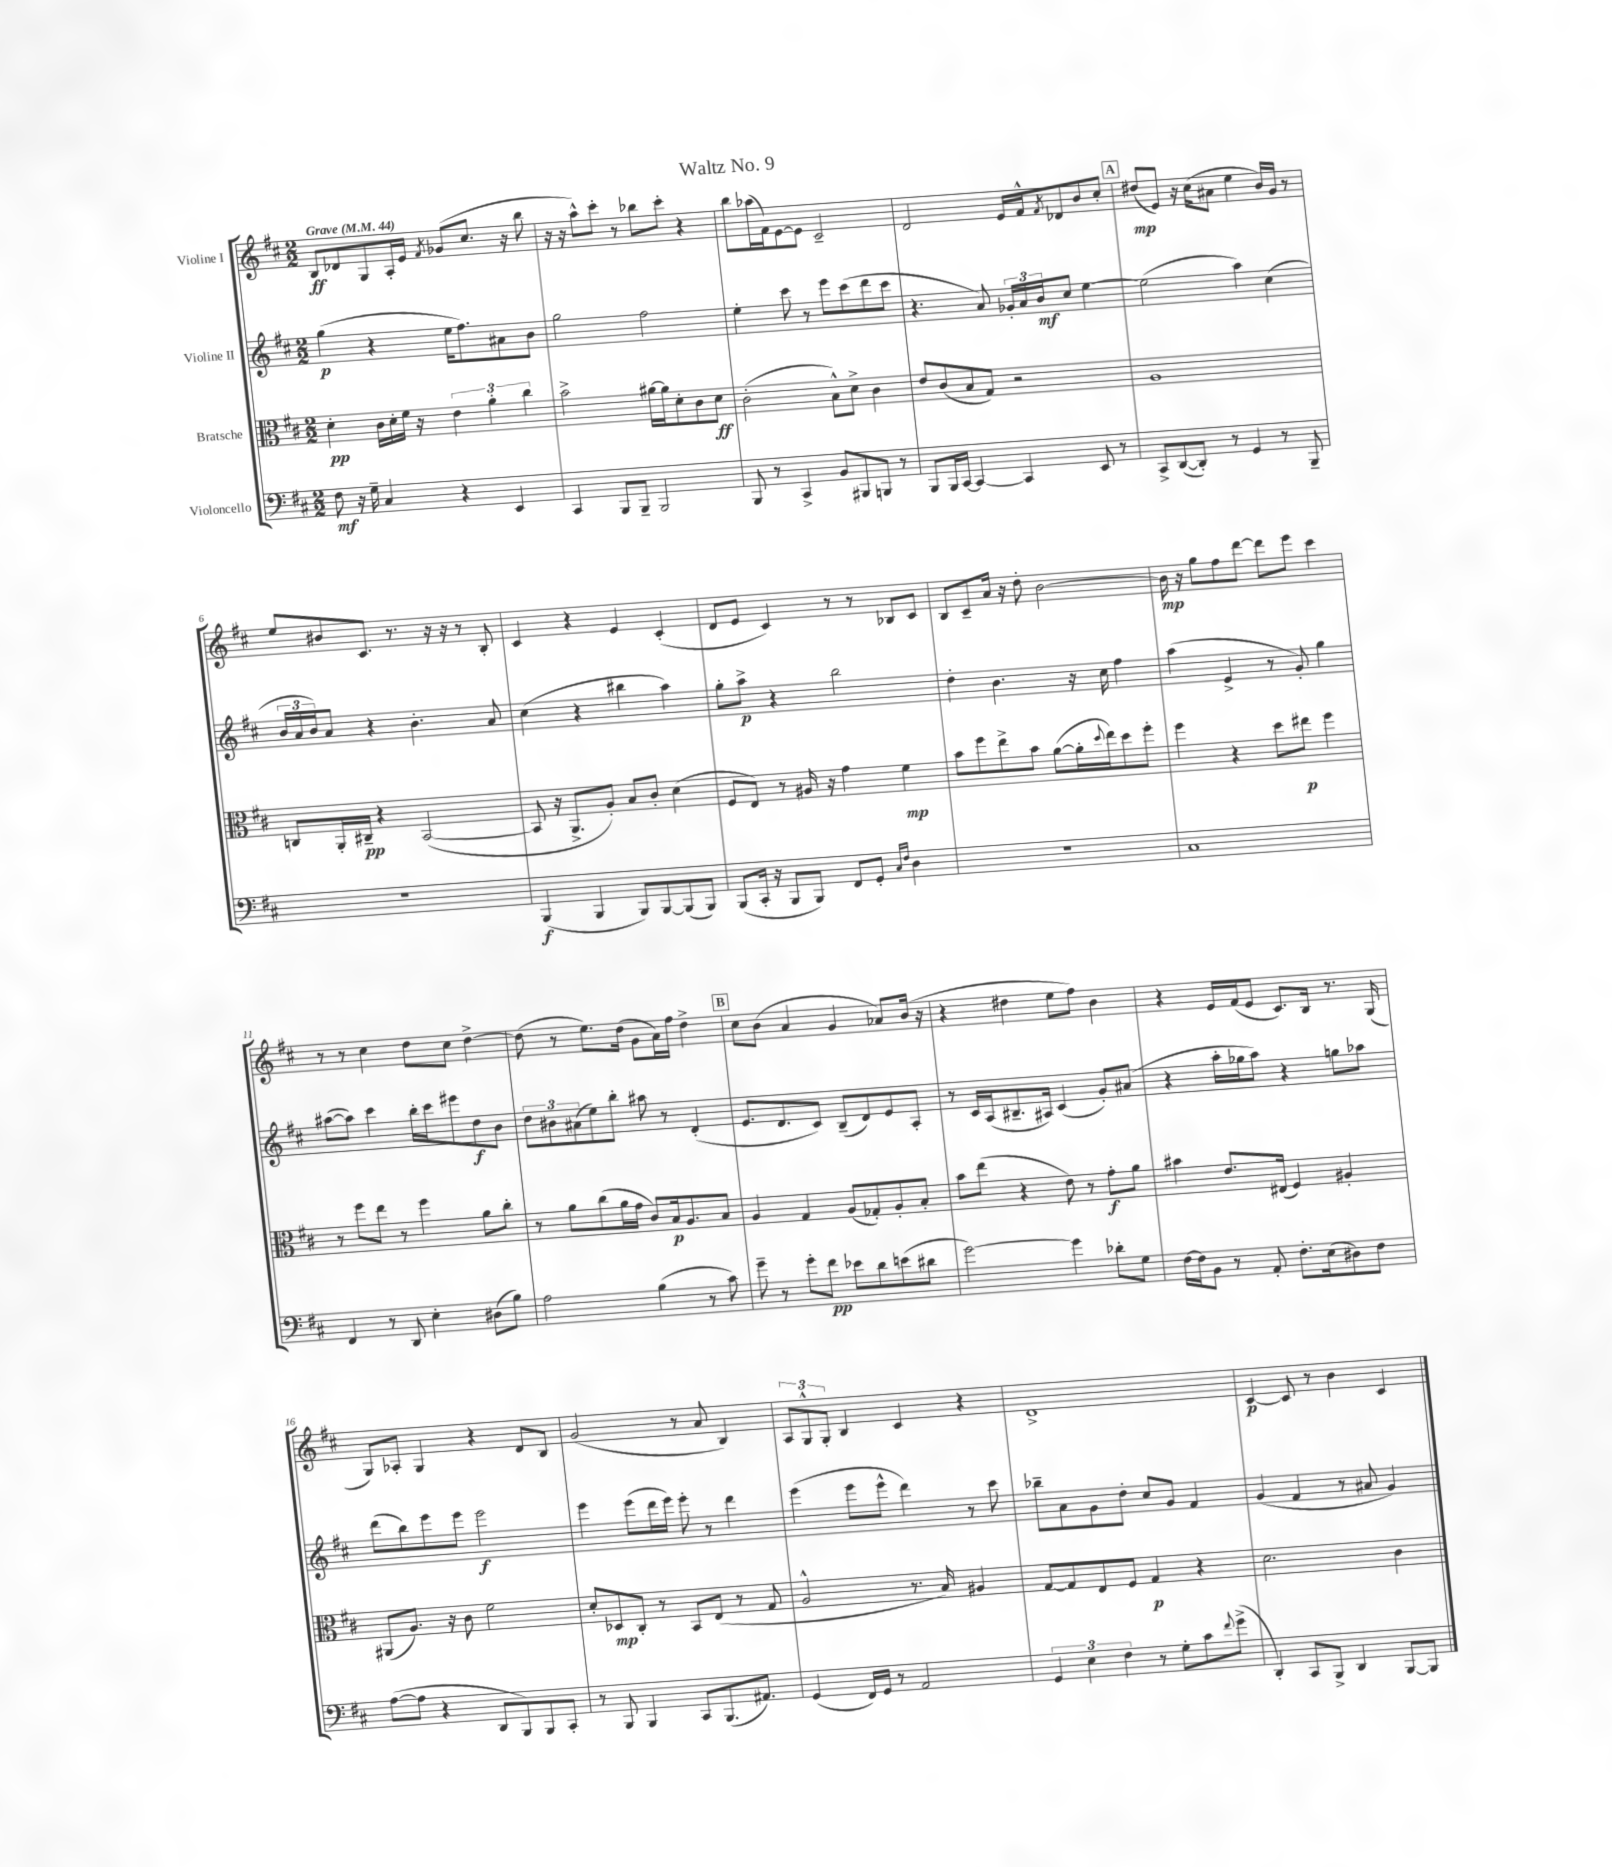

**kern	**dynam	**kern	**dynam	**kern	**dynam	**kern	**dynam
*part4	*part4	*part3	*part3	*part2	*part2	*part1	*part1
*staff4	*staff4	*staff3	*staff3	*staff2	*staff2	*staff1	*staff1
*I"Violoncello	*	*I"Bratsche	*	*I"Violine II	*	*I"Violine I	*
*clefF4	*	*clefC3	*	*clefG2	*	*clefG2	*
*k[f#c#]	*	*k[f#c#]	*	*k[f#c#]	*	*k[f#c#]	*
*M2/2	*	*M2/2	*	*M2/2	*	*M2/2	*
*MM44	*	*MM44	*	*MM44	*	*MM44	*
=1	=1	=1	=1	=1	=1	=1	=1
!	!	!	!	!	!	!LO:TX:a:B:t=Grave	!
8F#\	mf	4d'\	pp	(4gg\	p	8B/L	ff
16r	.	.	.	.	.	8d-X/	.
16G~\	.	.	.	.	.	.	.
4C#/	.	16c#\LL	.	4r	.	8G/	.
.	.	16d'\	.	.	.	.	.
.	.	16f#\JJ	.	.	.	16A'/L	.
.	.	16r	.	.	.	16e/JJ	.
.	.	.	.	.	.	8qf#/	.
4r	.	6e\	.	16ee\KL	.	(8g-X/L	.
.	.	.	.	8.ff#\)	.	.	.
.	.	.	.	.	.	8.cc#/J	.
.	.	6a'\	.	.	.	.	.
4EE/	.	.	.	8a#X\	.	.	.
.	.	.	.	.	.	16r	.
.	.	6cc#\	.	.	.	.	.
.	.	.	.	8b\J	.	8bb\	.
=2	=2	=2	=2	=2	=2	=2	=2
4CC#/	.	2b^\	.	2gg\	.	16r	.
.	.	.	.	.	.	16r	.
.	.	.	.	.	.	8aa^^\L)	.
8BBB/L	.	.	.	.	.	8ccc#'\J	.
8BBB~/J	.	.	.	.	.	8r	.
2BBB/	.	[16a#X\LL	.	2ff#\	.	8bb-X\L	.
.	.	16a#\J]	.	.	.	.	.
.	.	8d'\	.	.	.	8ccc#'\J	.
.	.	8c#\	.	.	.	4r	.
.	.	8d\J	ff	.	.	.	.
=3	=3	=3	=3	=3	=3	=3	=3
8BBB/	.	(2c#'\	.	4ee'\	.	8bb\L	.
8r	.	.	.	.	.	(16aa-X\L	.
.	.	.	.	.	.	16f#\J)	.
4CC#^/	.	.	.	8ccc#\	.	[8e\	.
.	.	.	.	8r	.	8e\J]	.
8BB/L	.	8B^^\L)	.	8eee\L	.	2c#~/	.
8BBB#X/	.	8d^\J	.	(8ccc#\	.	.	.
8BBBn/J	.	4c#\	.	8ddd\	.	.	.
8r	.	.	.	8ccc#\J	.	.	.
=4	=4	=4	=4	=4	=4	=4	=4
8BBB/L	.	8e/L	.	4.r	.	2d/	.
16BBB/L	.	(8c#/	.	.	.	.	.
[16CC#/JJ	.	.	.	.	.	.	.
4CC#/_	.	8B/	.	.	.	.	.
.	.	8G/J)	.	8a/)	.	.	.
4CC#/]	.	2r	.	24g-X'/LL	.	16e/LL	.
.	.	.	.	24a/	.	.	.
.	.	.	.	.	.	16f#^^/J	.
.	.	.	.	24b/J	mf	.	.
.	.	.	.	.	.	8qf#/	.
.	.	.	.	8cc#/J	.	8d-X/	.
8EE/	.	.	.	[4ee\	.	8b/	.
8r	.	.	.	.	.	8cc#'/J	.
!!LO:REH:place=s1:t=A
=5	=5	=5	=5	=5	=5	=5	=5
8CC#^/L	.	1A	.	(2ee\]	.	(8dd#X/L	mp
([8DD/	.	.	.	.	.	8e/J)	.
8DD'/J])	.	.	.	.	.	16r	.
.	.	.	.	.	.	(16cc#\KL	.
8r	.	.	.	.	.	8a#X\J	.
4GG/	.	.	.	4aa\)	.	4ee\	.
8r	.	.	.	(4cc#\	.	16b/LL)	.
.	.	.	.	.	.	16g/JJ	.
8BBB~/	.	.	.	.	.	8r	.
!!LO:LB:g=z
=6	=6	=6	=6	=6	=6	=6	=6
1r	.	8Cn/L	.	24b/LL	.	8ee/L	.
.	.	.	.	24a/	.	.	.
.	.	.	.	24b/J)	.	.	.
.	.	16AA'/L	.	8a/J	.	8b#X/	.
.	.	16C#X~/JJ	pp	.	.	.	.
.	.	4r	.	4r	.	8.c#/J	.
.	.	.	.	.	.	8.r	.
.	.	([2BB/	.	4.b'\	.	.	.
.	.	.	.	.	.	16r	.
.	.	.	.	.	.	16r	.
.	.	.	.	.	.	8r	.
.	.	.	.	8a/	.	8B'/	.
=7	=7	=7	=7	=7	=7	=7	=7
(4BBB/	f	8BB/]	.	(4cc#\	.	4c#/	.
.	.	16r	.	.	.	.	.
.	.	8.AA^/L	.	.	.	.	.
4BBB/	.	.	.	4r	.	4r	.
.	.	8A'/J)	.	.	.	.	.
8BBB/L)	.	8B/L	.	4bb#X\	.	4e/	.
[8BBB/	.	8c#'/J	.	.	.	.	.
(8BBB/]	.	(4d\	.	4aa\)	.	(4c#'/	.
8BBB/J)	.	.	.	.	.	.	.
=8	=8	=8	=8	=8	=8	=8	=8
(8BBB/L	.	8F#/L	.	8gg'\L	.	8d/L	.
16CC#'/Jk	.	8E/J)	.	8aa^\J	p	8e/J	.
16r	.	.	.	.	.	.	.
8BBB/L	.	8r	.	4r	.	4c#/)	.
8BBB/J)	.	16A#X/	.	.	.	.	.
.	.	16r	.	.	.	.	.
8FF#/L	.	4g\	.	2bb\	.	8r	.
8GG'/J	.	.	.	.	.	8r	.
16qqC#/LL	.	.	.	.	.	.	.
16qqF#/JJ	.	.	.	.	.	.	.
4D\	.	4f#\	mp	.	.	8B-X/L	.
.	.	.	.	.	.	8c#/J	.
=9	=9	=9	=9	=9	=9	=9	=9
1r	.	8b\L	.	4dd'\	.	8B/L	.
.	.	8ff#\	.	.	.	8c#~/	.
.	.	8ee^\	.	4.b\	.	16a/Jk	.
.	.	.	.	.	.	16r	.
.	.	8b\J	.	.	.	8dd'\	.
.	.	([8a\L	.	.	.	[2b\	.
.	.	16a'\L]	.	16r	.	.	.
.	.	8qqdd/	.	.	.	.	.
.	.	16ee\J)	.	16cc#\	.	.	.
.	.	8dd\	.	4ff#\	.	.	.
.	.	8ff#'\J	.	.	.	.	.
=10	=10	=10	=10	=10	=10	=10	=10
1C#	.	4ff#\	.	(4aa\	.	16b\]	mp
.	.	.	.	.	.	16r	.
.	.	.	.	.	.	8gg\L	.
.	.	4r	.	4e^/	.	8ff#\	.
.	.	.	.	.	.	[8ddd\J	.
.	.	8dd\L	.	8r	.	8ddd\L]	.
.	.	8ee#X\J	p	8g'/)	.	8eee\J	.
.	.	4ff#\	.	4gg\	.	4ccc#\	.
!!LO:LB:g=z
=11	=11	=11	=11	=11	=11	=11	=11
4FF#/	.	8r	.	([8aa#X\L	.	8r	.
.	.	8ff#\L	.	8aa#\J])	.	8r	.
8r	.	8ee\J	.	4ccc#\	.	4cc#\	.
8DD/	.	8r	.	.	.	.	.
4E'\	.	4ff#\	.	16bb'\LL	.	8dd\L	.
.	.	.	.	16ccc#\J	.	.	.
.	.	.	.	8eee#X\	.	8cc#\J	.
(8D#X\L	.	8a\L	.	8dd\	f	[4dd^\	.
8B\J)	.	8cc#'\J	.	8b\J	.	.	.
=12	=12	=12	=12	=12	=12	=12	=12
2A\	.	8r	.	12dd\L	.	(8dd\]	.
.	.	.	.	12b#X\	.	.	.
.	.	8a\L	.	.	.	8r	.
.	.	.	.	(12a#X\	.	.	.
.	.	(8cc#\	.	8ee\)	.	8.ee\L)	.
.	.	16a\L	.	8bb'\J	.	.	.
.	.	16g\JJ	.	.	.	(16dd\Jk	.
(4B\	.	8c#/L)	.	8aa#X\	.	8g\L	.
.	.	16B/k	p	8r	.	16a\L)	.
.	.	8.A/	.	.	.	16ff#\JJ	.
8r	.	.	.	(4d'/	.	4dd^\	.
8c#\)	.	8B/J	.	.	.	.	.
!!LO:REH:place=s1:t=B
=13	=13	=13	=13	=13	=13	=13	=13
8g~\	.	4A/	.	8.e/L	.	8cc#\L	.
8r	.	.	.	.	.	(8b\J	.
.	.	.	.	8.d/	.	.	.
8g'\L	.	4G/	.	.	.	4a/	.
8f#\J	pp	.	.	8c#/J)	.	.	.
8e-X\L	.	(8A/L	.	(8B~/L	.	4g/	.
8d\	.	8G-X'/)	.	8d/)	.	.	.
(8en\	.	8A'/	.	8e/	.	8a-X/L)	.
8d#X\J	.	8B'/J	.	8A'/J	.	(16b/Jk	.
.	.	.	.	.	.	16r	.
=14	=14	=14	=14	=14	=14	=14	=14
[2g\)	.	8b\L	.	8r	.	4r	.
.	.	(8ee\J	.	16c#/LL	.	.	.
.	.	.	.	(16A/J	.	.	.
.	.	4r	.	8.B#X~/	.	4dd#X\	.
.	.	.	.	16A#X/Jk)	.	.	.
4g\]	.	8e\)	.	(4c#/	.	8ee\L	.
.	.	8r	.	.	.	8ff#\J)	.
8d-X'\L	.	8g'\L	f	8g'/L)	.	4b\	.
8G\J	.	8a\J	.	(8a#X/J	.	.	.
=15	=15	=15	=15	=15	=15	=15	=15
[16F#\LL	.	4b#X\	.	4r	.	4r	.
16F#\J]	.	.	.	.	.	.	.
8BB\J	.	.	.	.	.	.	.
8r	.	8.e/L	.	16aa'\LL	.	16e/LL	.
.	.	.	.	16gg-X\J	.	(16f#/J	.
8AA'/	.	.	.	8aa\J)	.	8e/J	.
.	.	(16E#X/Jk	.	.	.	.	.
8.F#'\L	.	4F#/)	.	4r	.	8.c#/L)	.
(16E\k	.	.	.	.	.	16B/Jk	.
8D#X\)	.	4A#X'/	.	8ggn\L	.	8.r	.
8F#\J	.	.	.	8aa-X\J	.	.	.
.	.	.	.	.	.	(16G/	.
!!LO:LB:g=z
=16	=16	=16	=16	=16	=16	=16	=16
([8A\L	.	(8AA#X/L	.	(8ddd\L	.	8G/L)	.
8A\J]	.	8.A/J)	.	8bb\)	.	8A-X'/J	.
4r	.	.	.	8eee\	.	4G/	.
.	.	16r	.	.	.	.	.
.	.	8c#\	.	8eee\J	.	.	.
8DD/L	.	2f#\	.	2eee\	f	4r	.
8BBB/)	.	.	.	.	.	.	.
8BBB/	.	.	.	.	.	8d/L	.
8CC#'/J	.	.	.	.	.	8B/J	.
=17	=17	=17	=17	=17	=17	=17	=17
8r	.	8d'/L	.	4eee\	.	(2g/	.
8BBB/	.	8D-X/	mp	.	.	.	.
4BBB/	.	8C#'/J	.	(8eee\L	.	.	.
.	.	8r	.	16ddd\L	.	.	.
.	.	.	.	16eee\JJ)	.	.	.
8CC#/L	.	8BB/L	.	8eee'\	.	8r	.
(8.BBB/	.	(8E/J	.	8r	.	8a/	.
.	.	8r	.	4ddd\	.	4B/)	.
8.AA#X/J)	.	.	.	.	.	.	.
.	.	8G/	.	.	.	.	.
=18	=18	=18	=18	=18	=18	=18	=18
(4GG/	.	2A^^/	.	(4eee\	.	12A/L	.
.	.	.	.	.	.	12G^^/	.
.	.	.	.	.	.	12G'/J	.
16FF#/LL)	.	.	.	8eee\L	.	4B/	.
16GG/JJ	.	.	.	.	.	.	.
8r	.	.	.	8eee^^\J	.	.	.
2AA/	.	8.r	.	4ddd\)	.	4c#/	.
.	.	16B/)	.	.	.	.	.
.	.	4A#X/	.	8r	.	4r	.
.	.	.	.	8ccc#\	.	.	.
=19	=19	=19	=19	=19	=19	=19	=19
6GG/	.	[8G/L	.	8bb-X~\L	.	1d^	.
.	.	8G/]	.	8a\	.	.	.
6E\	.	.	.	.	.	.	.
.	.	8E/	.	8g\	.	.	.
6F#\	.	.	.	.	.	.	.
.	.	8F#/J	.	8dd'\J	.	.	.
8r	.	4G/	p	8cc#/L	.	.	.
8G'\L	.	.	.	8g/J	.	.	.
8c#\	.	4r	.	4f#/	.	.	.
8qqf#/	.	.	.	.	.	.	.
(8g^\J	.	.	.	.	.	.	.
=20	=20	=20	=20	=20	=20	=20	=20
4DD'/)	.	2.d\	.	(4g/	.	[4c#/	p
8CC#/L	.	.	.	4f#/	.	8c#/]	.
8BBB^/J	.	.	.	.	.	8r	.
4DD/	.	.	.	8r	.	4b\	.
.	.	.	.	8a#X/	.	.	.
[8BBB/L	.	4c#\	.	4g/)	.	4c#/	.
8BBB/J]	.	.	.	.	.	.	.
==	==	==	==	==	==	==	==
*-	*-	*-	*-	*-	*-	*-	*-
